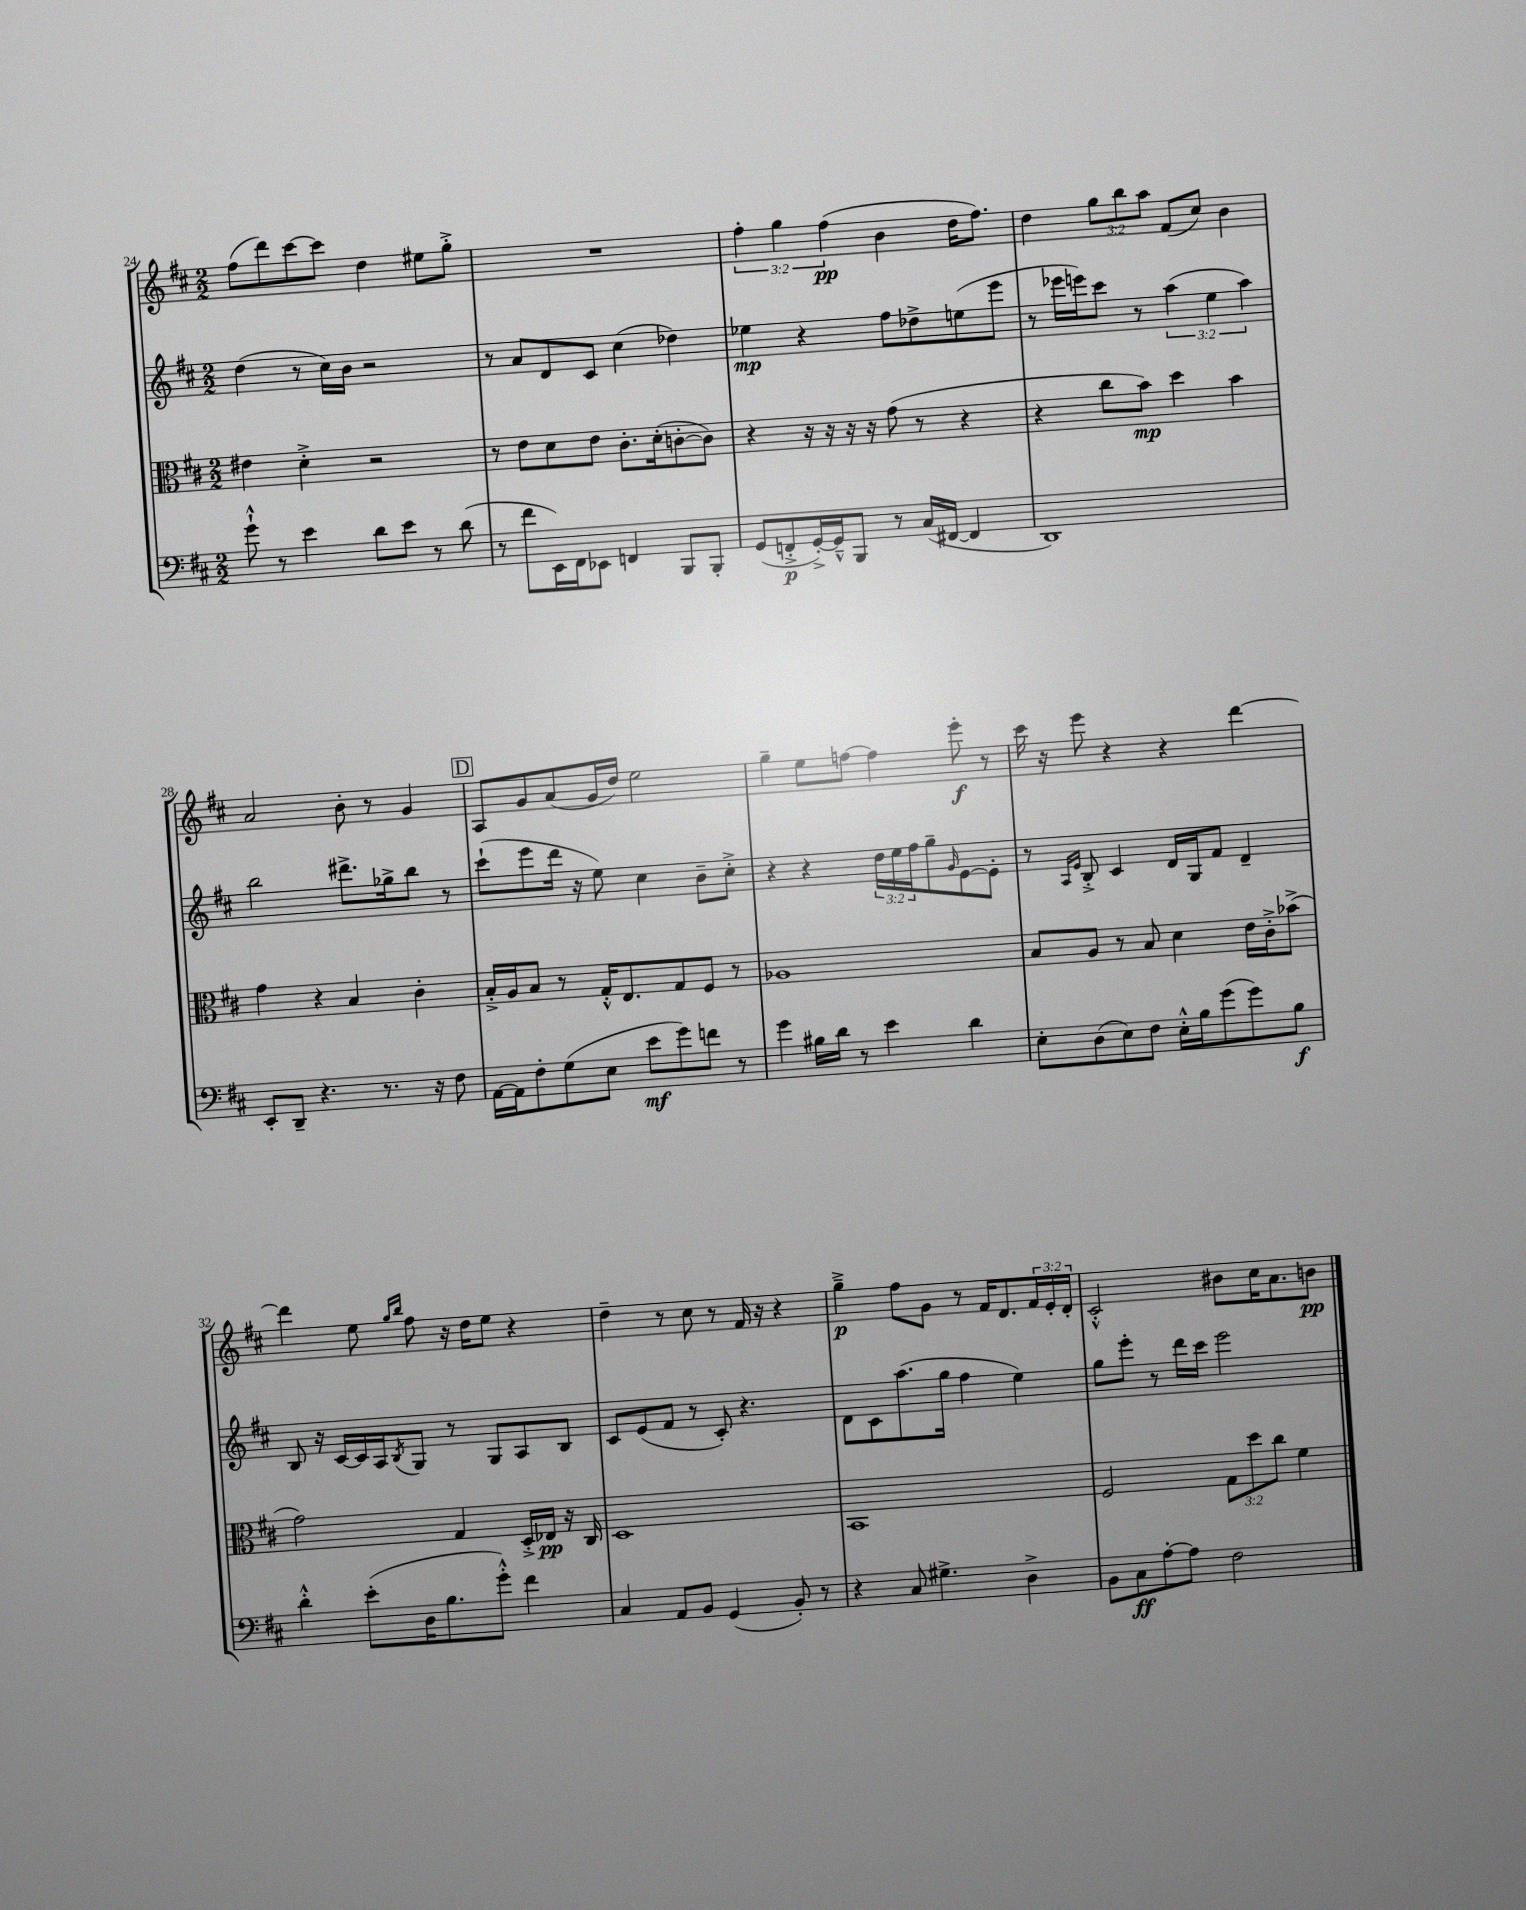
<<
\new StaffGroup <<
\new Staff = "s0" {
    \clef treble \key d \major \numericTimeSignature \time 2/2 \override Staff.TupletNumber.text = #tuplet-number::calc-fraction-text
    fis''8( d'''8) cis'''8~ cis'''8 d''4 eis''8 g''8-.-> |
    R1 |
    \tuplet 3/2 { fis''4-. g''4 fis''4\pp( } b'4 d''16 fis''8.) |
    d''4 \tuplet 3/2 { g''8 b''8 a''8 } fis'8( cis''8) b'4 |
    a'2 b'8-. r8 g'4 |
    \mark \markup { \box "D" } a8 g'8 a'8( g'16 d''16) e''2 |
    g''4-- e''8 f''8~ f''4 e'''8-.\f r8 |
    cis'''16 r16 e'''8 r4 r4 d'''4~ |
    d'''4 e''8 \grace { g''16 b''16 } fis''8 r16 d''16 e''8 r4 |
    d''4-- r8 cis''8 r8 fis'16 r16 r4 |
    g''4--->\p fis''8 g'8 r8 fis'16 d'8. \tuplet 3/2 { fis'16 e'16-. d'16-. } |
    cis'2-.-^ bis'8 cis''16 a'8. b'8\pp \bar "|." |
}
\new Staff = "s1" {
    \clef treble \key d \major \numericTimeSignature \time 2/2 \override Staff.TupletNumber.text = #tuplet-number::calc-fraction-text
    d''4( r8 cis''16) b'16 r2 |
    r8 a'8 d'8 cis'8 cis''4( des''4) |
    ees''4\mp r4 fis''8 des''8-> e''8( e'''8 |
    r8 ees'''16 e'''16) cis'''8 r8 \tuplet 3/2 { a''4( e''4 a''4) } |
    b''2 dis'''8.-> ges''16-> b''8 r8 |
    \mark \markup { \box "D" } cis'''8-!( e'''8 d'''16 r16 e''8) cis''4 b'8-- cis''8-.-> |
    r4 r4 \tuplet 3/2 { d''16 e''16 fis''16 } g''8-- \grace { g'16 } e'8~ e'8-. |
    r8 \grace { a16 e'16 } b8-.-> cis'4 d'16 g16 fis'8 d'4-- |
    b8 r16 cis'16~ cis'16 a16 \acciaccatura { b8 } g8 r8 g8 a8 b8 |
    cis'8 e'8( fis'8 r8 cis'8-.) r4. |
    d'8 cis'8 a''8.( g''16 fis''4 e''4) |
    g''8 e'''8-. r8 d'''16 cis'''16 e'''2 \bar "|." |
}
\new Staff = "s2" {
    \clef alto \key d \major \numericTimeSignature \time 2/2 \override Staff.TupletNumber.text = #tuplet-number::calc-fraction-text
    eis'4 d'4-.-> r2 |
    r8 e'8 d'8 e'8 cis'8.-. d'16-.( c'8~-. c'8) |
    r4 r16 r16 r16 r16 g'8( r8 r4 |
    r4 cis''8 b'8\mp) d''4 b'4 |
    g'4 r4 b4 cis'4-. |
    \mark \markup { \box "D" } b16-.-> a16 b8 r8 g16-.-^ e8. g8 fis8 r8 |
    aes1 |
    b8 a8 r8 b8 d'4 e'16 cis'16-.-> bes'8->( |
    g'2) g4 d16-.-> ees16\pp r16 cis16 |
    d1 |
    b,1 |
    fis2 \tuplet 3/2 { g8 d''8 cis''8 } fis'4 \bar "|." |
}
\new Staff = "s3" {
    \clef bass \key d \major \numericTimeSignature \time 2/2
    g'8-!-^ r8 e'4 d'8 e'8 r8 d'8( |
    r8 fis'8 e,16) fis,16 ees,8 f,4 b,,8 b,,8-. |
    g,8( f,8-.->\p g,16~-.->) g,16---^ b,,8 r8 cis16( fis,16~ fis,4 |
    d,1) |
    e,8-. d,8-- r4. r8. r16 fis8 |
    \mark \markup { \box "D" } a,16~ a,16 fis8-. g8( e8 e'8\mf g'8) f'8 r8 |
    g'4 bis16 d'16 r8 e'4 d'4 |
    e8-. d8( e8) fis8 e16-.-^ b16 g'8( g'8) b8\f |
    d'4-.-^ e'8-.( d16 b8. g'8-.-^) fis'4 |
    cis4 a,8 b,8 g,4( b,8-.) r8 |
    r4 cis8 gis4.-> d4-> |
    b,8 cis8\ff a8~-. a8 fis2 \bar "|." |
}
>>
>>
\layout { \context { \Score currentBarNumber = #24 } }
